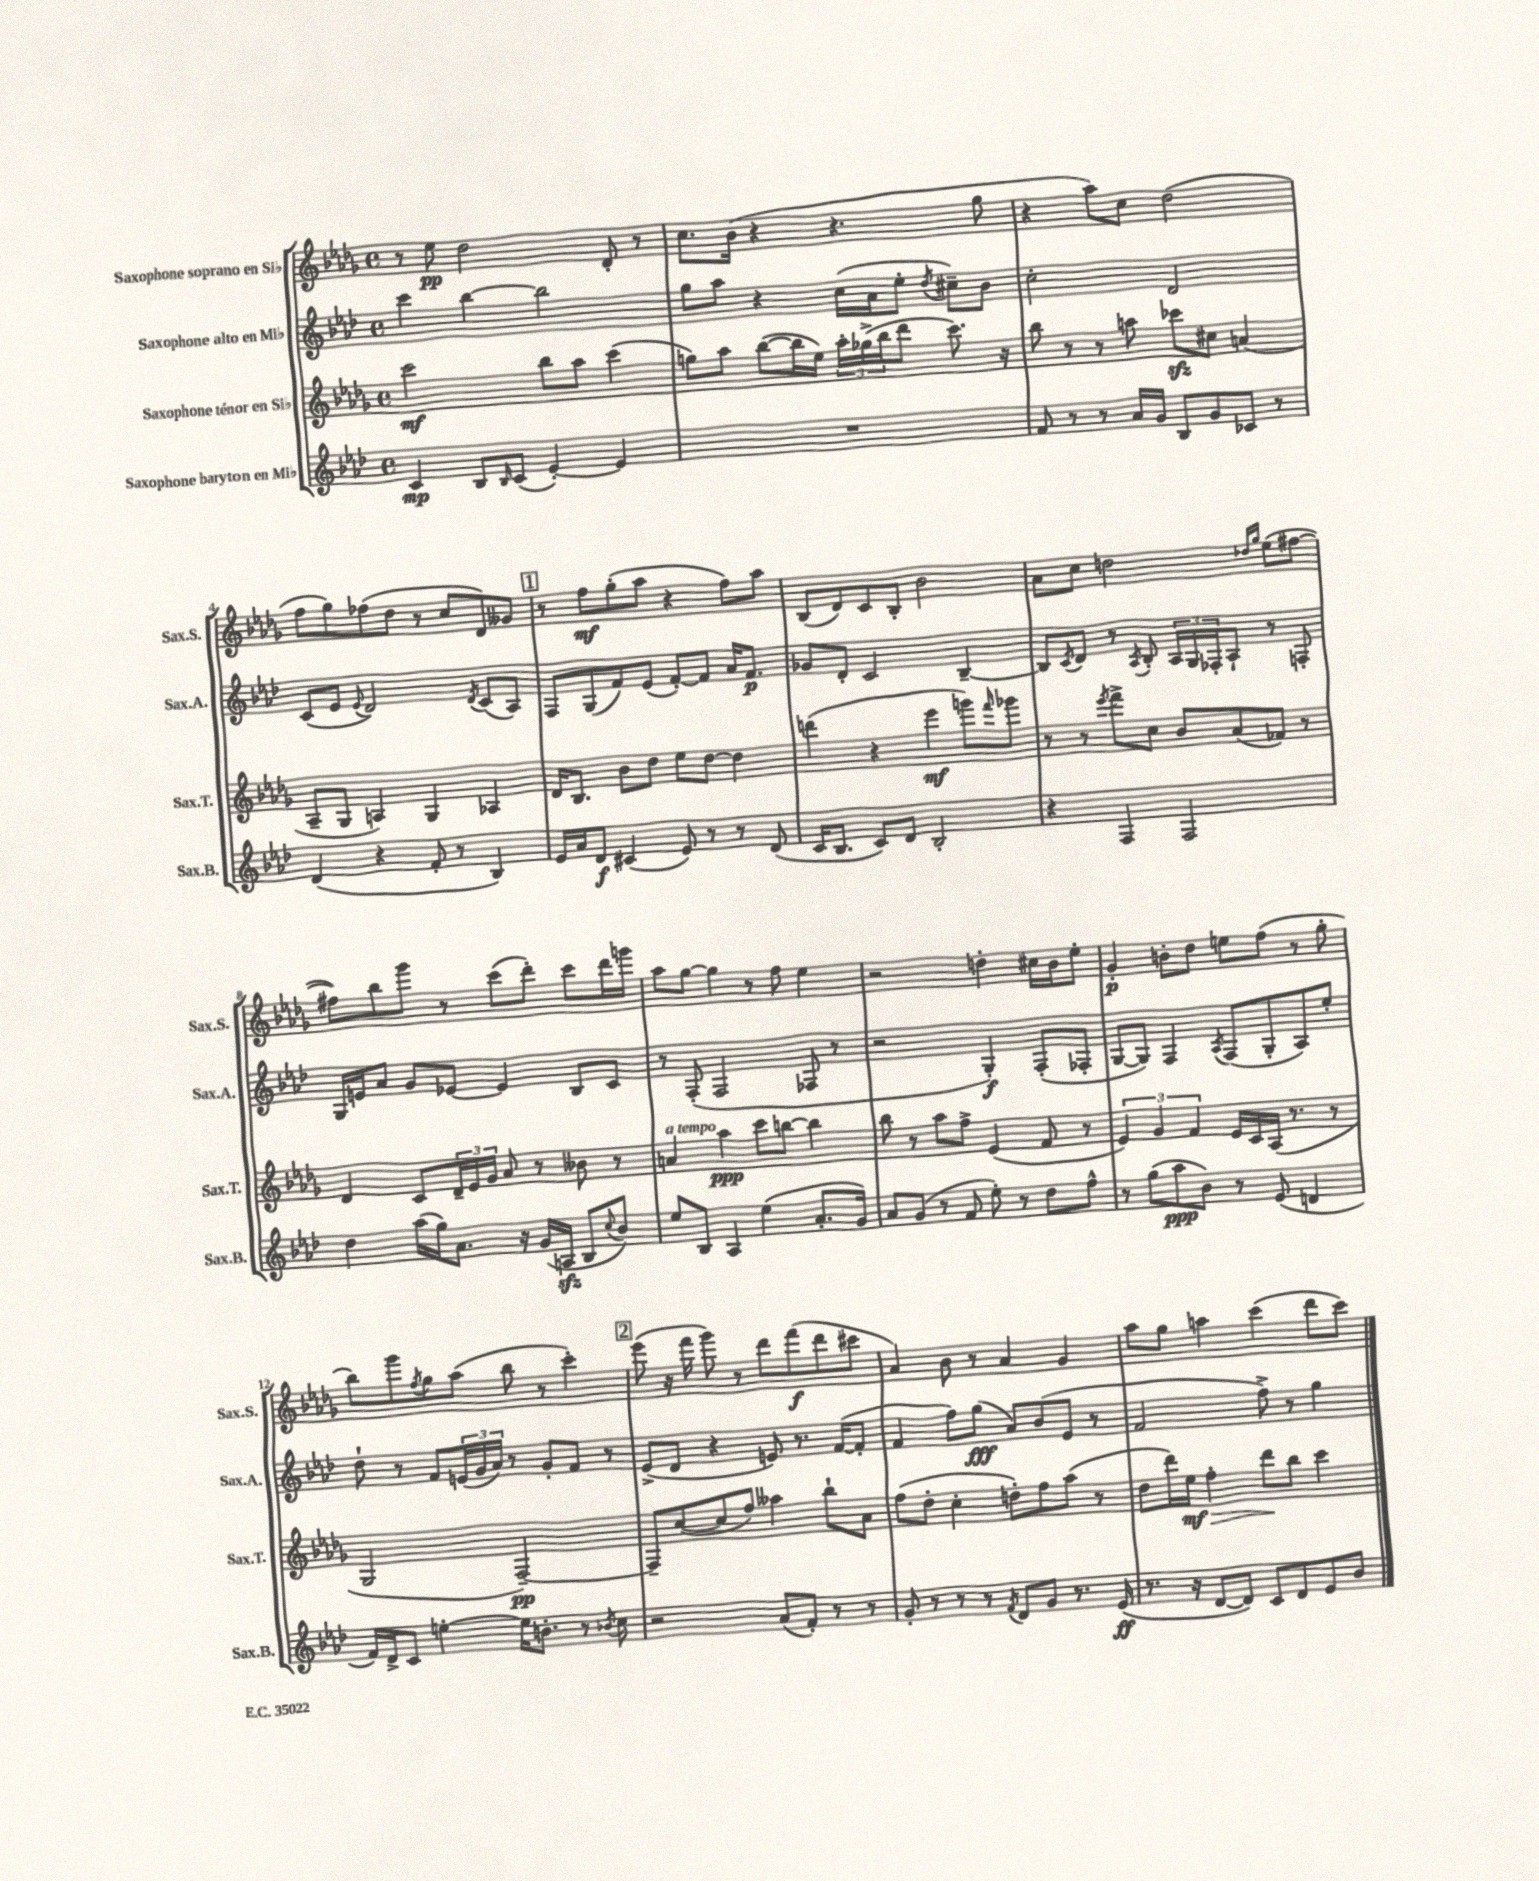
<<
\new StaffGroup <<
\new Staff = "s0" \with { instrumentName = "Saxophone soprano en Sib" shortInstrumentName = "Sax.S." } {
    \clef treble \key des \major \defaultTimeSignature \time 4/4
    r8 ees''8\pp des''2 des'8-. r8 |
    c''8. bes'16( r4 r4. ges''8 |
    r4 aes''8) c''8 des''2( |
    f''8 ges''8) fes''8( des''8 r8 c''8 des'8) geses'8 |
    \mark \markup { \box "1" } r8 f''8\mf ges''8-.( aes''8 r4 f''8) aes''8 |
    bes8( des'8) c'8 bes8-. bes'2 |
    aes'8 c''8 d''2 \grace { des''16 ges''16 } ees''8( fis''8~ |
    fis''8) bes''8 ges'''8 r8 c'''8( des'''8-.) c'''8 des'''16 g'''16 |
    aes''8 ges''8~ ges''4 r8 f''8 ees''4 |
    r2 d''4-. cis''16 bes'16 ees''8-. |
    ges'4-.\p b'8-. des''8 e''8 f''8( r8 ges''8-. |
    bes''8) ges'''8 \acciaccatura { f''8 } ges''8 aes''8( bes''8 r8 c'''4-.) |
    \mark \markup { \box "2" } ees'''8( r16 f'''16 ges'''8) r8 des'''8 f'''8\f( des'''8 cis'''8 |
    aes'4) bes'8 r8 aes'4 ges'4 |
    aes''8 ges''8 a''4 c'''4( des'''8 c'''8) \bar "|." |
}
\new Staff = "s1" \with { instrumentName = "Saxophone alto en Mib" shortInstrumentName = "Sax.A." } {
    \clef treble \key aes \major \defaultTimeSignature \time 4/4
    c'''4 bes''4~ bes''2 |
    g''8 aes''8 r4 c''16( aes'16 ees''8-. \acciaccatura { des''8 } cis''8--) bes'8 |
    c''2-. des'2 |
    c'8( ees'8 \appoggiatura { ees'8 } des'2) \acciaccatura { des'8 } c'8( aes8) |
    \mark \markup { \box "1" } f8 g8( f'8) ees'8( f'8~-.) f'8 aes'16 f'8.\p |
    ges'8 des'8-. c'2 bes4~-- |
    bes8 \acciaccatura { c'8 } des'8 r8 \acciaccatura { aes8 } bes8-. \tuplet 3/2 { aes16 g16 fes16-. } aes8-! r8 f8-. |
    g16 e'16 aes'8 g'8 ees'8~ ees'4 bes8 c'8 |
    r8 f8-.( f2 fes8 r8 |
    r2 g4-.\f) f8-.( fes8-. |
    g8~ g8) f4 \acciaccatura { aes8 } f8( g8-. aes8) ees''8-. |
    des''8-! r8 f'8 \tuplet 3/2 { e'16( g'16 aes'16) } r8 g'8-. f'8 r8 |
    \mark \markup { \box "2" } ees'8->( des'8 r4 e'8) r8. f'16~( f'8-. |
    f'4 f''8) g''8\fff( aes'8) bes'8( ees'8 r8 |
    f'2 f''8->) r8 g''4 \bar "|." |
}
\new Staff = "s2" \with { instrumentName = "Saxophone ténor en Sib" shortInstrumentName = "Sax.T." } {
    \clef treble \key des \major \defaultTimeSignature \time 4/4
    c'''2\mf bes''8 aes''8 c'''4( |
    g''8) aes''8 bes''8~( bes''16 ees''16) \tuplet 3/2 { aes''16-. ges''16->( bes''16 } des'''8 c'''8.) r16 |
    bes''8 r8 r8 a''8 ces'''8\sfz cis''8 a'4( |
    aes8-- ges8 a4) ges4 aes4 |
    \mark \markup { \box "1" } des'16 bes8. bes'8 des''8 ees''8 des''8~ des''4 |
    d'''4( r4 ees'''4\mf g'''8) \grace { f'''16 } ges'''8 |
    r8 r8 \acciaccatura { ees'''8 } f'''8-> c''8 bes'8 aes'8( fes'8) r8 |
    des'4 c'8 \tuplet 3/2 { des'16-- ees'16 ges'16 } aes'8 r8 beses'8 r8 |
    a'4^\markup { \italic "a tempo" } aes''4\ppp c'''8 b''8~ b''4 |
    bes''8 r8 aes''8 f''8-> ees'4( f'8 r8 |
    \tuplet 3/2 { ees'4) ges'4 f'4 } ees'16 c'16 aes16( r8. r8 |
    ges2 f2~--\pp) |
    \mark \markup { \box "2" } f8-- c''8~( c''8 f''8) aeses''4 bes''8-! aes'8 |
    f''8( des''8-. c''4-. d''8-.) f''8 aes''8( r8 |
    des''8 des'''16) ees''16\mf\> f''4-. des'''8\! bes''8 c'''4 \bar "|." |
}
\new Staff = "s3" \with { instrumentName = "Saxophone baryton en Mib" shortInstrumentName = "Sax.B." } {
    \clef treble \key aes \major \defaultTimeSignature \time 4/4
    c'4\mp bes8 \grace { bes16 } c'8( ees'4~-.) ees'4 |
    R1 |
    f'8 r8 r8 aes'16 g'16 bes8 g'8 ces'8 r8 |
    des'4( r4 f'8-. r8 bes4) |
    \mark \markup { \box "1" } ees'16 aes'16 des'8\f cis'4( ees'8) r8 r8 des'8( |
    c'16 bes8. c'8) des'8 bes2-. |
    r4 f4 f2 |
    des''4 aes''16( g''16) aes'8. r16 g'16( a16\sfz bes8 \appoggiatura { c''8 } bes'8) |
    ees''8 bes8 aes4 ees''4( aes'8.-. g'16) |
    aes'8 g'8( r8 f'8 ees''8-.) r8 des''8 f''8-^ |
    r8 g''8( aes''8\ppp bes'8) r8 ees'8( d'4 |
    f'16) des'16-> c'8 e''4~-. e''16 b'8.-. r8 \acciaccatura { bes'8 } c''8 |
    \mark \markup { \box "2" } r2 aes'8( f'8-.) r8 r8 |
    g'8-. r8 r8 r8 \acciaccatura { f'8 } des'8 g'8 r8. ees'16\ff( |
    r8. r16 des'8~ des'8) c'8 des'8 ees'8 bes'8 \bar "|." |
}
>>
>>
